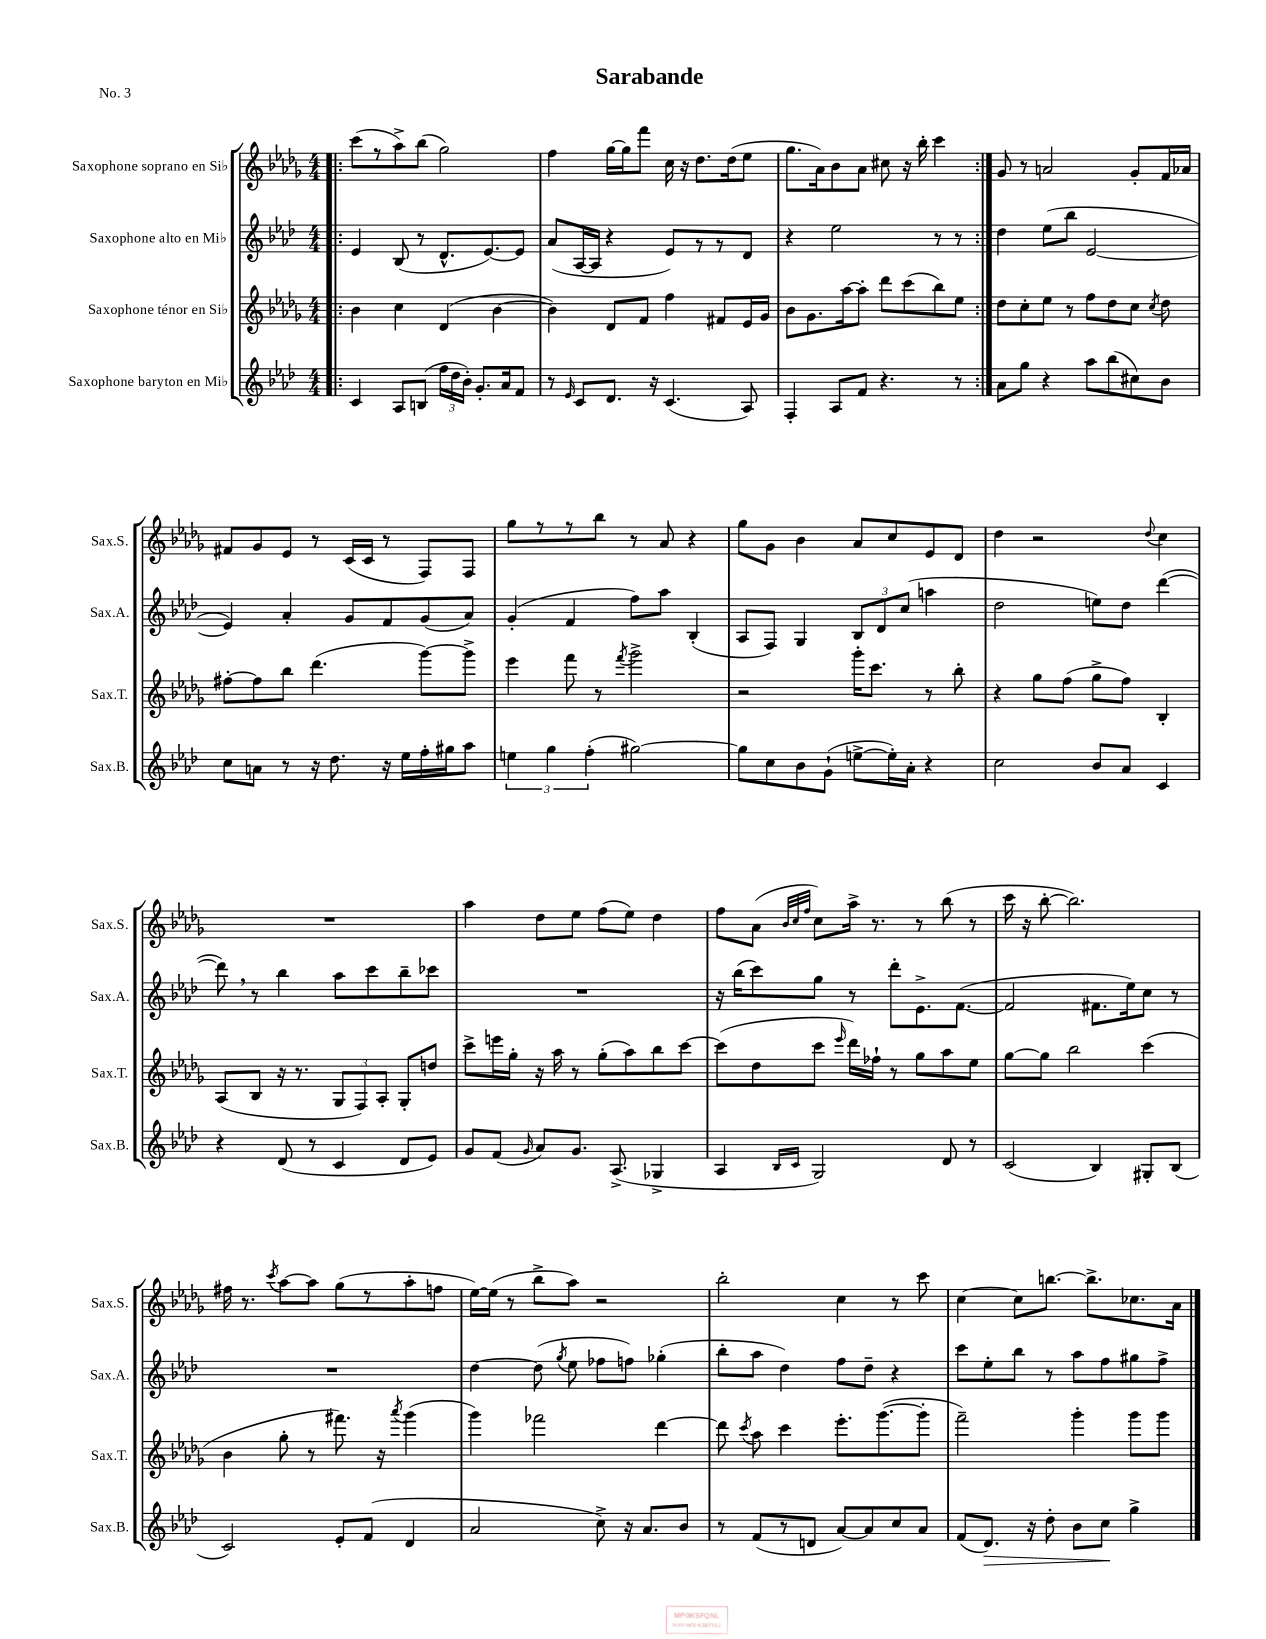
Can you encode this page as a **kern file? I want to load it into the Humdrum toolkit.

**kern	**dynam	**kern	**kern	**kern
*part4	*part4	*part3	*part2	*part1
*staff4	*staff4	*staff3	*staff2	*staff1
*I"Saxophone baryton en Mi♭	*	*I"Saxophone ténor en Si♭	*I"Saxophone alto en Mi♭	*I"Saxophone soprano en Si♭
*I'Sax.B.	*	*I'Sax.T.	*I'Sax.A.	*I'Sax.S.
*clefG2	*	*clefG2	*clefG2	*clefG2
*k[b-e-a-d-]	*	*k[b-e-a-d-g-]	*k[b-e-a-d-]	*k[b-e-a-d-g-]
*M4/4	*	*M4/4	*M4/4	*M4/4
=1!|:	=1!|:	=1!|:	=1!|:	=1!|:
4c/	.	4b-\	4e-/	(8ccc\L
.	.	.	.	8r
8A-/L	.	4cc\	(8B-/	8aa-^\)
(8Bn/J	.	.	8r	(8bb-\J
24ff\LL	.	(4d-/	8.d-^^/L	2gg-\)
24dd-\	.	.	.	.
24b-'\JJ)	.	.	.	.
8.g'/L	.	.	.	.
.	.	.	[8.e-/)	.
.	.	[4b-\	.	.
16a-/k	.	.	.	.
8f/J	.	.	8e-/J]	.
=2	=2	=2	=2	=2
8r	.	4b-\])	(8a-/L	4ff\
16qqe-/	.	.	.	.
8c/L	.	.	[16A-/L	.
.	.	.	16A-/JJ]	.
8.d-/J	.	8d-/L	4r	[16gg-\LL
.	.	.	.	16gg-\J]
.	.	8f/J	.	8fff\J
16r	.	.	.	.
(4.c/	.	4ff\	8e-/L)	16cc\
.	.	.	.	16r
.	.	.	8r	8.dd-\L
.	.	8f#X/L	8r	.
.	.	.	.	(16dd-\k
8A-/)	.	16e-/L	8d-/J	8ee-\J
.	.	16g-/JJ	.	.
=3	=3	=3	=3	=3
4F'/	.	8b-\L	4r	8.gg-\L
.	.	8.g-\	.	.
.	.	.	.	16a-\k)
8A-/L	.	.	2ee-\	8b-\
.	.	[16aa-\k	.	.
8f/J	.	8aa-'\J]	.	8a-\J
4.r	.	8ddd-\L	.	8cc#X\
.	.	(8ccc\	.	16r
.	.	.	.	16bb-'\
.	.	8bb-\)	8r	4ccc\
8r	.	8ee-\J	8r	.
=4:|!	=4:|!	=4:|!	=4:|!	=4:|!
8a-\L	.	8dd-\L	4dd-\	8g-/
8gg\J	.	8cc'\	.	8r
4r	.	8ee-\J	(8ee-\L	2an/
.	.	8r	8bb-\J	.
8aa-\L	.	8ff\L	[2e-/	.
(8bb-\	.	8dd-\	.	.
8cc#X\)	.	8cc\J	.	8g-'/L
.	.	8qcc/	.	.
8b-\J	.	8dd-\	.	16f/L
.	.	.	.	16a-X/JJ
!!LO:LB:g=z
=5	=5	=5	=5	=5
8cc\L	.	[8ff#X'\L	4e-/])	8f#X/L
8an\J	.	8ff#\]	.	8g-/
8r	.	8bb-\J	4a-'/	8e-/J
16r	.	(4.ddd-\	.	8r
8.dd-\	.	.	.	.
.	.	.	8g/L	(16c/LL
.	.	.	.	16c/JJ
16r	.	.	8f/	8r
16ee-\LL	.	.	.	.
16ff'\	.	[8ggg-\L)	(8g/	8F/L)
16gg#X\J	.	.	.	.
8aa-\J	.	8ggg-^\J]	8a-/J)	8F/J
=6	=6	=6	=6	=6
6een\	.	4eee-\	(4g'/	8gg-\L
.	.	.	.	8r
6gg\	.	.	.	.
.	.	8fff\	4f/	8r
(6ff'\	.	.	.	.
.	.	8r	.	8bb-\J
.	.	8qfff/	.	.
[2gg#X\)	.	2ggg-^\	8ff\L)	8r
.	.	.	8aa-\J	8a-/
.	.	.	(4B-'/	4r
=7	=7	=7	=7	=7
8gg#\L]	.	2r	8A-/L	8gg-\L
8cc\	.	.	8F/J)	8g-\J
8b-\	.	.	4G/	4b-\
(8g`\J	.	.	.	.
[8een^\L	.	16ggg-'\KL	12B-/L	8a-/L
.	.	8.ccc\J	.	.
.	.	.	12d-/	.
16ee'\L])	.	.	.	8cc/
.	.	.	(12cc/J	.
16a-'\JJ	.	.	.	.
4r	.	8r	4aan\	8e-/
.	.	8bb-'\	.	8d-/J
=8	=8	=8	=8	=8
2cc\	.	4r	2dd-\	4dd-\
.	.	8gg-\L	.	2r
.	.	(8ff\J	.	.
8b-/L	.	8gg-^\L	8een\L)	.
8a-/J	.	8ff\J)	8dd-\J	.
.	.	.	.	8qqdd-/
4c/	.	4B-'/	([4ddd-\	4cc\
!!LO:LB:g=z
=9	=9	=9	=9	=9
4r	.	(8A-/L	8ddd-,\])	1r
.	.	8B-/J	8r	.
(8d-/	.	16r	4bb-\	.
.	.	8.r	.	.
8r	.	.	.	.
4c/	.	12G-/L	8aa-\L	.
.	.	12F/)	.	.
.	.	.	8ccc\	.
.	.	12A-'/J	.	.
8d-/L	.	8G-'/L	8bb-~\	.
8e-/J)	.	8ddn/J	8ccc-X\J	.
=10	=10	=10	=10	=10
8g/L	.	8ccc^\L	1r	4aa-\
(8f/J	.	16eeen\L	.	.
.	.	16gg-'\JJ	.	.
16qqg/	.	.	.	.
8a-/L)	.	16r	.	8dd-\L
.	.	16aa-\	.	.
8.g/J	.	8r	.	8ee-\J
.	.	(8gg-'\L	.	(8ff\L
(8.A-^/	.	.	.	.
.	.	8aa-\)	.	8ee-\J)
4G-X^/	.	8bb-\	.	4dd-\
.	.	[8ccc\J	.	.
=11	=11	=11	=11	=11
4A-/	.	(8ccc\L]	16r	8ff\L
.	.	.	(16bb-\KL	.
.	.	8dd-\	8ccc\)	(8a-\J
.	.	.	.	32qqb-/LLL
16qqB-/LL	.	.	.	32qqcc/
16qqc/JJ	.	.	.	32qqff/JJJ
2G/)	.	8ccc\J	8gg\J	8cc\L)
.	.	16qqeee-/	.	.
.	.	16ddd-\LL)	8r	16aa-^\Jk
.	.	16ff-X`\JJ	.	8.r
.	.	8r	8ddd-'\L	.
.	.	8gg-\L	8.e-^\	8r
8d-/	.	8aa-\	.	(8bb-\
.	.	.	([8.f\J	.
8r	.	8ee-\J	.	8r
=12	=12	=12	=12	=12
(2c/	.	[8gg-\L	2f/]	16ccc\
.	.	.	.	16r
.	.	8gg-\J]	.	[8bb-'\
.	.	2bb-\	.	2.bb-\])
4B-/)	.	.	8.f#X\L	.
.	.	.	16ee-\k)	.
8G#X'/L	.	(4ccc\	8cc\J	.
(8B-/J	.	.	8r	.
!!LO:LB:g=z
=13	=13	=13	=13	=13
2c/)	.	4b-\	1r	16ff#X\
.	.	.	.	8.r
.	.	.	.	8qccc/
.	.	8gg-'\	.	[8aa-\L
.	.	8r	.	8aa-\J]
8e-'/L	.	8.fff#X\)	.	(8gg-\L
(8f/J	.	.	.	8r
.	.	16r	.	.
.	.	8qaaa-/	.	.
4d-/	.	(4ggg-\	.	8aa-'\
.	.	.	.	8ffn\J
=14	=14	=14	=14	=14
2a-/	.	4ggg-\)	[4dd-\	[16ee-\LL)
.	.	.	.	(16ee-\JJ]
.	.	.	.	8r
.	.	2fff-X\	(8dd-\]	8bb-^\L
.	.	.	8qgg/	.
.	.	.	8ee-\	8aa-\J)
8cc^\)	.	.	8ff-X\L	2r
16r	.	.	8ffn\J)	.
8.a-/L	.	.	.	.
.	.	[4ddd-\	(4gg-X'\	.
8b-/J	.	.	.	.
=15	=15	=15	=15	=15
8r	.	8ddd-\]	8bb-'\L	2bb-'\
.	.	8qccc/	.	.
(8f/L	.	8aa-\	8aa-\J	.
8r	.	4ccc\	4dd-\)	.
8dn/J	.	.	.	.
[8a-/L)	.	8.eee-'\L	8ff\L	4cc\
8a-/]	.	.	8dd-~\J	.
.	.	([8.ggg-\	.	.
8cc/	.	.	4r	8r
8a-/J	.	8ggg-'\J]	.	8ccc\
=16	=16	=16	=16	=16
(8f/L	.	2fff~\)	8ccc\L	[4cc\
!	!LO:HP:b	!	!	!
8.d-/J)	>	.	8ee-'\	.
.	.	.	8bb-\J	8cc\L]
16r	.	.	.	.
8dd-'\	.	.	8r	[8.bbn\J
8b-\L	.	4ggg-'\	8aa-\L	.
.	.	.	.	8.bb^\L]
8cc\J	.	.	8ff\	.
4gg^\	]	8ggg-\L	8gg#X\	8.cc-X\
.	.	8ggg-\J	8ff^\J	.
.	.	.	.	16a-\Jk
==	==	==	==	==
*-	*-	*-	*-	*-
